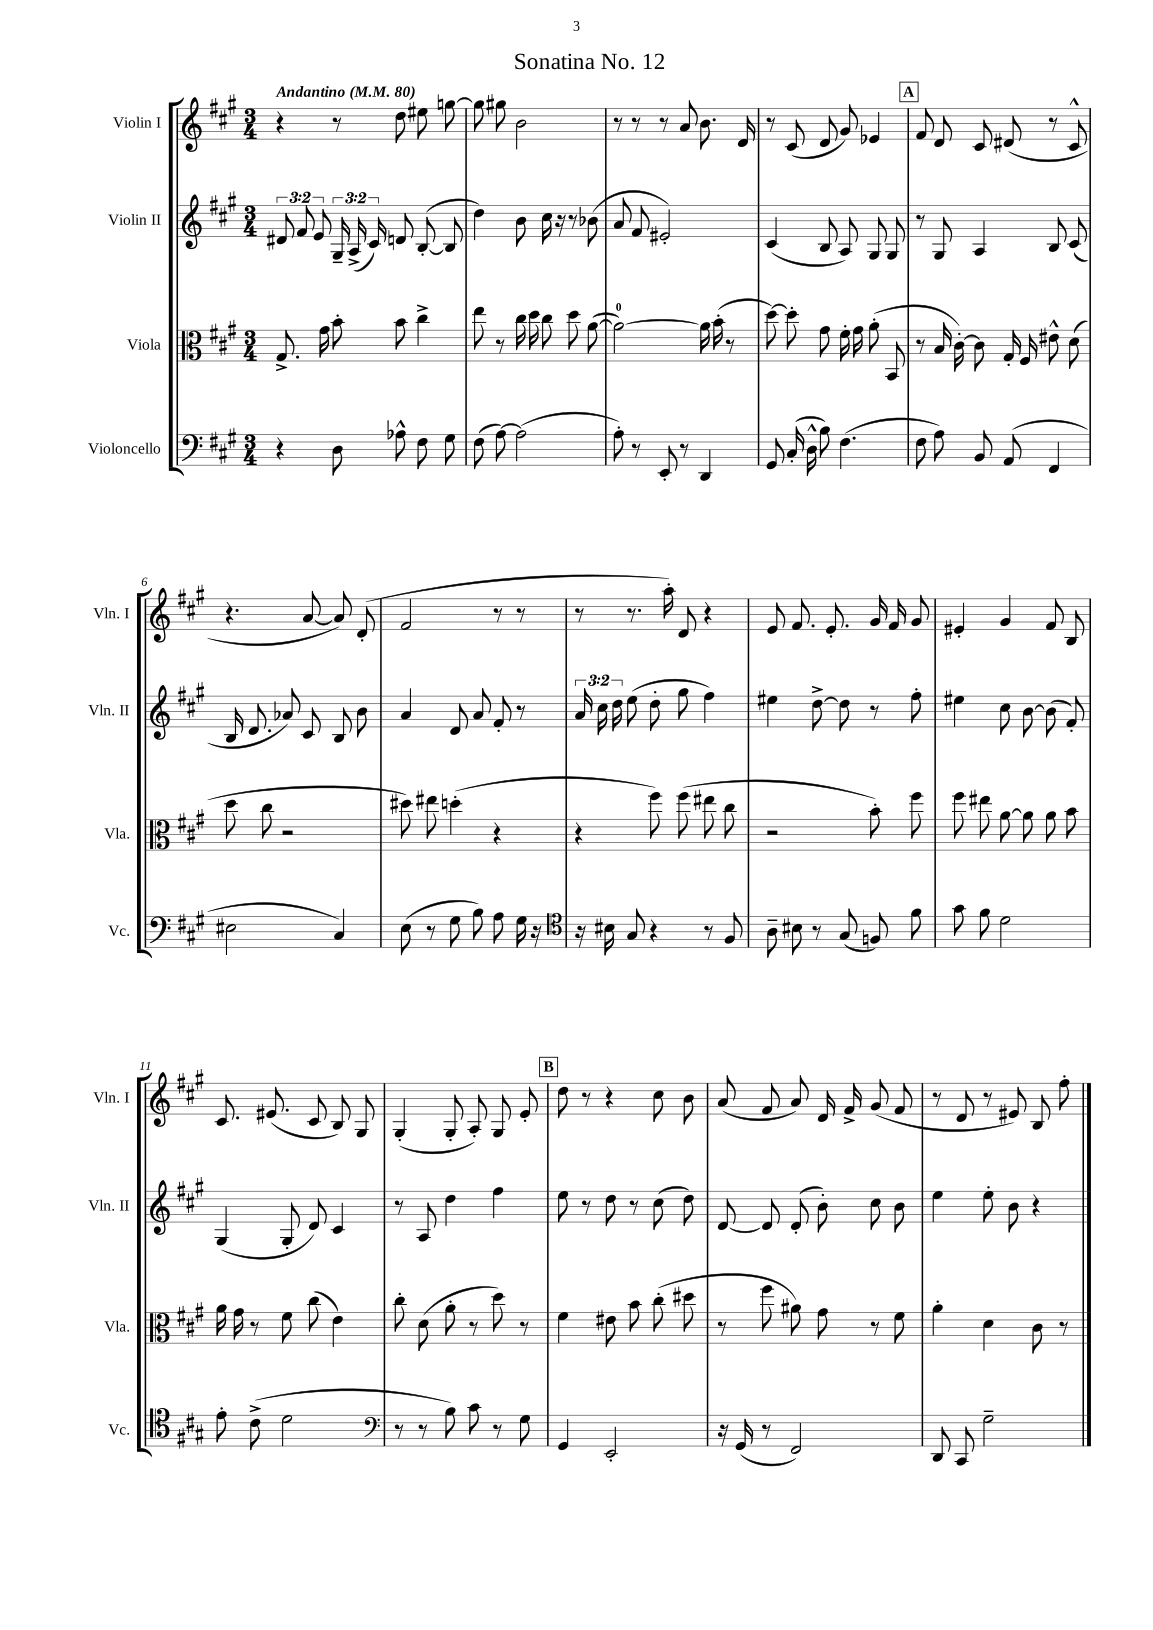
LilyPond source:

\header { title = "Sonatina No. 12" }
<<
\new StaffGroup <<
\new Staff = "s0" \with { instrumentName = "Violin I" shortInstrumentName = "Vln. I" } {
    \clef treble \key a \major \numericTimeSignature \time 3/4 \tempo "Andantino" 4 = 80
    \autoBeamOff r4 r8 d''8 eis''8 g''8~ |
    g''8 gis''8 b'2 |
    r8 r8 r8 a'8 b'8. d'16 |
    r8 cis'8( d'8 gis'8) ees'4 |
    \mark \markup { \box "A" } fis'8 d'8 cis'8 dis'8( r8 cis'8-^ |
    r4. a'8~ a'8) d'8-.( |
    fis'2 r8 r8 |
    r8 r8. a''16-.) d'8 r4 |
    e'8 fis'8. e'8.-. gis'16 fis'16 gis'8 |
    eis'4-. gis'4 fis'8 b8 |
    cis'8. eis'8.( cis'8 b8) gis8 |
    gis4-.( gis8-. a8-.) gis8 e'8-. |
    \mark \markup { \box "B" } d''8 r8 r4 cis''8 b'8 |
    a'8( fis'8 a'8) d'16 fis'16-> gis'8( fis'8 |
    r8 d'8 r8 eis'8) b8 fis''8-. \bar "|." |
}
\new Staff = "s1" \with { instrumentName = "Violin II" shortInstrumentName = "Vln. II" } {
    \clef treble \key a \major \numericTimeSignature \time 3/4 \override Staff.TupletNumber.text = #tuplet-number::calc-fraction-text
    \autoBeamOff \tuplet 3/2 { dis'8 fis'8 e'8 } \tuplet 3/2 { gis16-- a16->( cis'16) } d'8 b8~-.( b8 |
    d''4) b'8 cis''16 r16 r8 bes'8( |
    a'8 fis'8 eis'2-.) |
    cis'4( b8 a8) gis8 gis8 |
    \mark \markup { \box "A" } r8 gis8 a4 b8 cis'8( |
    b16 d'8. aes'8) cis'8 b8 b'8 |
    a'4 d'8 a'8 fis'8-. r8 |
    \tuplet 3/2 { a'16 cis''16 d''16 } e''8( d''8-. gis''8 fis''4) |
    eis''4 d''8~-> d''8 r8 fis''8-. |
    eis''4 cis''8 b'8~ b'8( fis'8-.) |
    gis4( gis8-. d'8) cis'4 |
    r8 a8 d''4 fis''4 |
    \mark \markup { \box "B" } e''8 r8 d''8 r8 cis''8( d''8) |
    d'8~ d'8 d'8-.( b'8-.) cis''8 b'8 |
    e''4 e''8-. b'8 r4 \bar "|." |
}
\new Staff = "s2" \with { instrumentName = "Viola" shortInstrumentName = "Vla." } {
    \clef alto \key a \major \numericTimeSignature \time 3/4
    \autoBeamOff gis8.-> gis'16 b'8-. b'8 cis''4-> |
    e''8 r8 cis''16 d''16 cis''8 d''8 a'8~( |
    a'2-0~) a'16 b'16-.( r8 |
    d''8~) d''8-. gis'8 fis'16-. gis'16 a'8-.( b,8 |
    \mark \markup { \box "A" } r8 b16 cis'16~-.) cis'8 gis16-. fis16 eis'8-^ d'8( |
    d''8 cis''8 r2 |
    dis''8) eis''8 d''4-.( r4 |
    r4 fis''8) fis''8( eis''8 cis''8 |
    r2 b'8-.) fis''8 |
    fis''8 eis''8 a'8~ a'8 a'8 b'8 |
    a'16 gis'16 r8 fis'8 cis''8( e'4) |
    cis''8-. d'8( a'8-. r8 d''8) r8 |
    \mark \markup { \box "B" } fis'4 eis'8 b'8 cis''8-.( dis''8 |
    r8 fis''8 ais'8) gis'8 r8 fis'8 |
    a'4-. d'4 cis'8 r8 \bar "|." |
}
\new Staff = "s3" \with { instrumentName = "Violoncello" shortInstrumentName = "Vc." } {
    \clef bass \key a \major \numericTimeSignature \time 3/4
    \autoBeamOff r4 d8 aes8-^ fis8 gis8 |
    fis8( a8~) a2( |
    a8-.) r8 e,8-. r8 d,4 |
    gis,8 cis16-.( d16-^ b8) fis4.( |
    \mark \markup { \box "A" } fis8 a8) b,8 a,8( fis,4 |
    eis2 cis4) |
    e8( r8 gis8 b8) a8 gis16 r16 |
    \clef tenor r16 bis16 gis8 r4 r8 fis8 |
    a8-- bis8 r8 gis8( f8) fis'8 |
    gis'8 fis'8 d'2 |
    e'8-. cis'8->( d'2 |
    \clef bass r8 r8 b8) cis'8 r8 gis8 |
    \mark \markup { \box "B" } gis,4 e,2-. |
    r16 gis,16( r8 fis,2) |
    d,8 cis,8 gis2-- \bar "|." |
}
>>
>>
